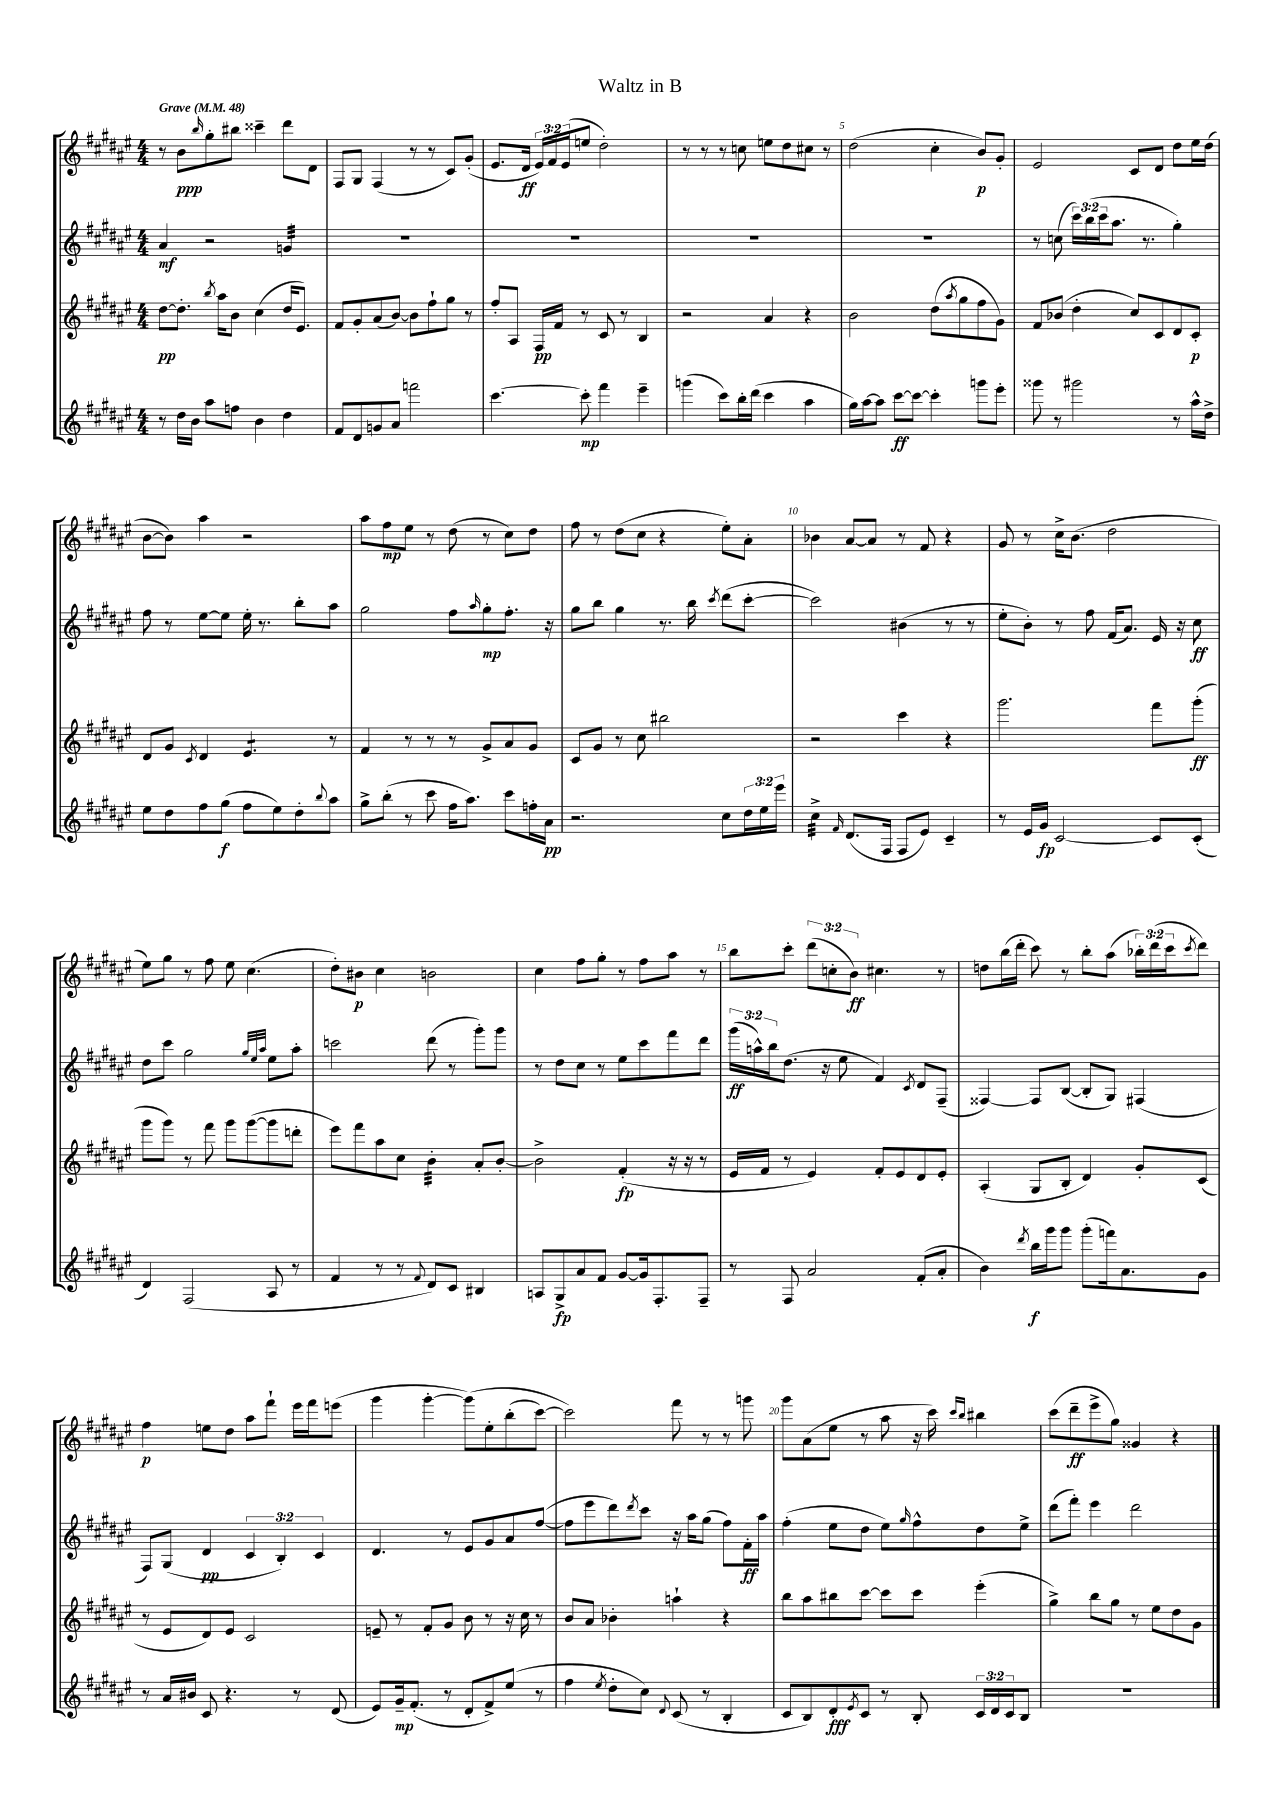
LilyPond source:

\header { title = "Waltz in B" }
<<
\new StaffGroup <<
\new Staff = "s0" {
    \clef treble \key fis \major \numericTimeSignature \time 4/4 \override Staff.TupletNumber.text = #tuplet-number::calc-fraction-text \tempo "Grave" 4 = 48
    r8 b'8\ppp \grace { b''16 } gis''8-. bis''8 cisis'''4-- dis'''8 dis'8 |
    fis8 gis8 fis4( r8 r8 cis'8) gis'8-.( |
    eis'8. dis'16\ff \tuplet 3/2 { eis'16) fis'16 eis'16( } e''8 dis''2-.) |
    r8 r8 r8 c''8 e''8 dis''8 cis''8 r8 |
    dis''2( cis''4-. b'8\p) gis'8-. |
    eis'2 cis'8 dis'8 dis''8 eis''16 dis''16( |
    b'8~ b'8) ais''4 r2 |
    ais''8 fis''8\mp eis''8 r8 dis''8( r8 cis''8) dis''8 |
    fis''8 r8 dis''8( cis''8 r4 eis''8-.) ais'8-. |
    bes'4 ais'8~ ais'8 r8 fis'8 r4 |
    gis'8 r8 cis''16-> b'8.( dis''2 |
    eis''8) gis''8 r8 fis''8 eis''8 cis''4.( |
    dis''8-.) bis'8\p cis''4 b'2 |
    cis''4 fis''8 gis''8-. r8 fis''8 ais''8 r8 |
    b''8 cis'''8-. \tuplet 3/2 { dis'''8( c''8-. b'8\ff) } cis''4. r8 |
    d''8 b''16( dis'''16-. cis'''8) r8 b''8-. ais''8( \tuplet 3/2 { bes''16-.) dis'''16( cis'''16 } \acciaccatura { cis'''8 } dis'''8) |
    fis''4\p e''8 dis''8 ais''8 fis'''8-! eis'''16 fis'''16 e'''8( |
    gis'''4 gis'''4~-. gis'''8)\( eis''8-. b''8-.( cis'''8~) |
    cis'''2\) fis'''8 r8 r8 g'''8 |
    gis'''8 ais'8( eis''8 r8 ais''8 r16 cis'''16) \grace { cis'''16 b''16 } bis''4 |
    cis'''8( dis'''8--\ff eis'''8-> gis''8) gisis'4 r4 \bar "|." |
}
\new Staff = "s1" {
    \clef treble \key fis \major \numericTimeSignature \time 4/4 \override Staff.TupletNumber.text = #tuplet-number::calc-fraction-text
    ais'4\mf r2 g'4:32 |
    R1 |
    R1 |
    R1 |
    R1 |
    r8 c''8( \tuplet 3/2 { cis'''16) b''16( cis'''16 } ais''8. r8. gis''4-.) |
    fis''8 r8 eis''8~ eis''8 eis''16-. r8. b''8-. ais''8 |
    gis''2 fis''8 \grace { ais''16 } gis''8-.\mp fis''8.-. r16 |
    gis''8 b''8 gis''4 r8. b''16 \acciaccatura { cis'''8 } dis'''8( cis'''8~-. |
    cis'''2) bis'4( r8 r8 |
    eis''8-. b'8-.) r8 fis''8 fis'16( ais'8.) eis'16 r16 cis''8\ff |
    dis''8 cis'''8 gis''2 \grace { gis''32 eis''32 ais''32 } eis''8 ais''8-. |
    c'''2 dis'''8( r8 gis'''8-.) gis'''8 |
    r8 dis''8 cis''8 r8 eis''8 cis'''8 fis'''8 dis'''8 |
    \tuplet 3/2 { gis'''16\ff( a''16-^) b''16 } dis''8.( r16 eis''8 fis'4) \acciaccatura { cis'8 } dis'8 fis8--( |
    fisis4~) fisis8 b8~( b8-. gis8) fis4( |
    fis8) gis8( dis'4\pp \tuplet 3/2 { cis'4 b4-.) cis'4 } |
    dis'4. r8 eis'8 gis'8 ais'8 fis''8~( |
    fis''8 eis'''8 dis'''8) \acciaccatura { dis'''8 } cis'''8 r16 ais''16 gis''8( fis''8) fis'16-.\ff ais''16 |
    fis''4-.( eis''8 dis''8 eis''8) \grace { gis''16 } fis''8-^ dis''8 eis''8-> |
    dis'''8( fis'''8-.) eis'''4 dis'''2 \bar "|." |
}
\new Staff = "s2" {
    \clef treble \key fis \major \numericTimeSignature \time 4/4
    dis''8~\pp dis''8.-. \acciaccatura { b''8 } ais''16 b'8 cis''4( dis''16 eis'8.) |
    fis'8 gis'8-. ais'8( b'8~) b'8 fis''8-! gis''8 r8 |
    fis''8-. ais8 fis16\pp fis'16 r8 cis'8 r8 b4 |
    r2 ais'4 r4 |
    b'2 dis''8( \acciaccatura { ais''8 } gis''8 fis''8 gis'8) |
    fis'8 bes'8( dis''4-. cis''8) cis'8 dis'8 cis'8-.\p |
    dis'8 gis'8 \acciaccatura { cis'8 } dis'4 eis'4.:8 r8 |
    fis'4 r8 r8 r8 gis'8-> ais'8 gis'8 |
    cis'8 gis'8 r8 cis''8 bis''2 |
    r2 cis'''4 r4 |
    gis'''2. fis'''8 gis'''8-.\ff( |
    gis'''8 gis'''8) r8 fis'''8 gis'''8 gis'''8~( gis'''8 d'''8-. |
    eis'''8) fis'''8 ais''8 cis''8 b'4:32-. ais'8-. b'8~-. |
    b'2-> fis'4-.\fp( r16 r16 r8 |
    eis'16 fis'16 r8 eis'4) fis'8-. eis'8 dis'8 eis'8-. |
    ais4-.( gis8 b8-. dis'4) gis'8-. cis'8( |
    r8 eis'8 dis'8) eis'8 cis'2 |
    e'8-- r8 fis'8-. gis'8 b'8 r8 r16 cis''16 r8 |
    b'8 ais'8 bes'4-. a''4-! r4 |
    b''8 ais''8 bis''8 cis'''8~ cis'''8 cis'''8 eis'''4-.( |
    gis''4->) b''8 gis''8 r8 eis''8 dis''8 gis'8 \bar "|." |
}
\new Staff = "s3" {
    \clef treble \key fis \major \numericTimeSignature \time 4/4 \override Staff.TupletNumber.text = #tuplet-number::calc-fraction-text
    r8 dis''16 b'16 ais''8 f''8 b'4 dis''4 |
    fis'8 dis'8 g'8 ais'8 f'''2 |
    cis'''4.~ cis'''8-.\mp fis'''4 eis'''4-- |
    g'''4( cis'''8) b''16-. dis'''16( cis'''4 ais''4 |
    gis''16) ais''16~ ais''8 cis'''8~\ff cis'''8~ cis'''4-. g'''8 eis'''8-. |
    gisis'''8 r8 gis'''2 r8 ais''16-^ dis''16-> |
    eis''8 dis''8 fis''8 gis''8\f( fis''8 eis''8) dis''8-. \appoggiatura { b''8 } ais''8 |
    gis''8-> b''8-.( r8 cis'''8 fis''16 ais''8.) cis'''8 f''16-. ais'16\pp |
    r2. cis''8 \tuplet 3/2 { dis''16 eis''16 eis'''16 } |
    cis''4:32-> \grace { fis'16 } dis'8.( fis16 fis8 eis'8) cis'4-- |
    r8 eis'16 gis'16\fp cis'2~ cis'8 cis'8-.( |
    dis'4) fis2( ais8 r8 |
    fis'4 r8 r8 \appoggiatura { fis'8 } dis'8) cis'8 bis4 |
    a8 gis8->\fp ais'8 fis'8 gis'8~ gis'16 fis8.-. fis8-- |
    r8 fis8 ais'2 fis'8-.( ais'8-. |
    b'4) \acciaccatura { dis'''8 } b''16\f gis'''16 gis'''8 gis'''8-.( f'''16) ais'8. gis'8 |
    r8 ais'16 bis'16 cis'8 r4. r8 dis'8( |
    eis'8) gis'16--\mp fis'8.-.( r8 dis'8-. fis'8->) eis''8( r8 |
    fis''4 \acciaccatura { eis''8 } dis''8-. cis''8) \appoggiatura { dis'8 } cis'8( r8 b4-. |
    cis'8 b8) dis'8-.\fff \acciaccatura { eis'8 } cis'8 r8 b8-. \tuplet 3/2 { cis'16 dis'16 cis'16 } b8 |
    R1 \bar "|." |
}
>>
>>
\layout { \context { \Score \override BarNumber.break-visibility = ##(#f #t #t) barNumberVisibility = #(every-nth-bar-number-visible 5) } }
